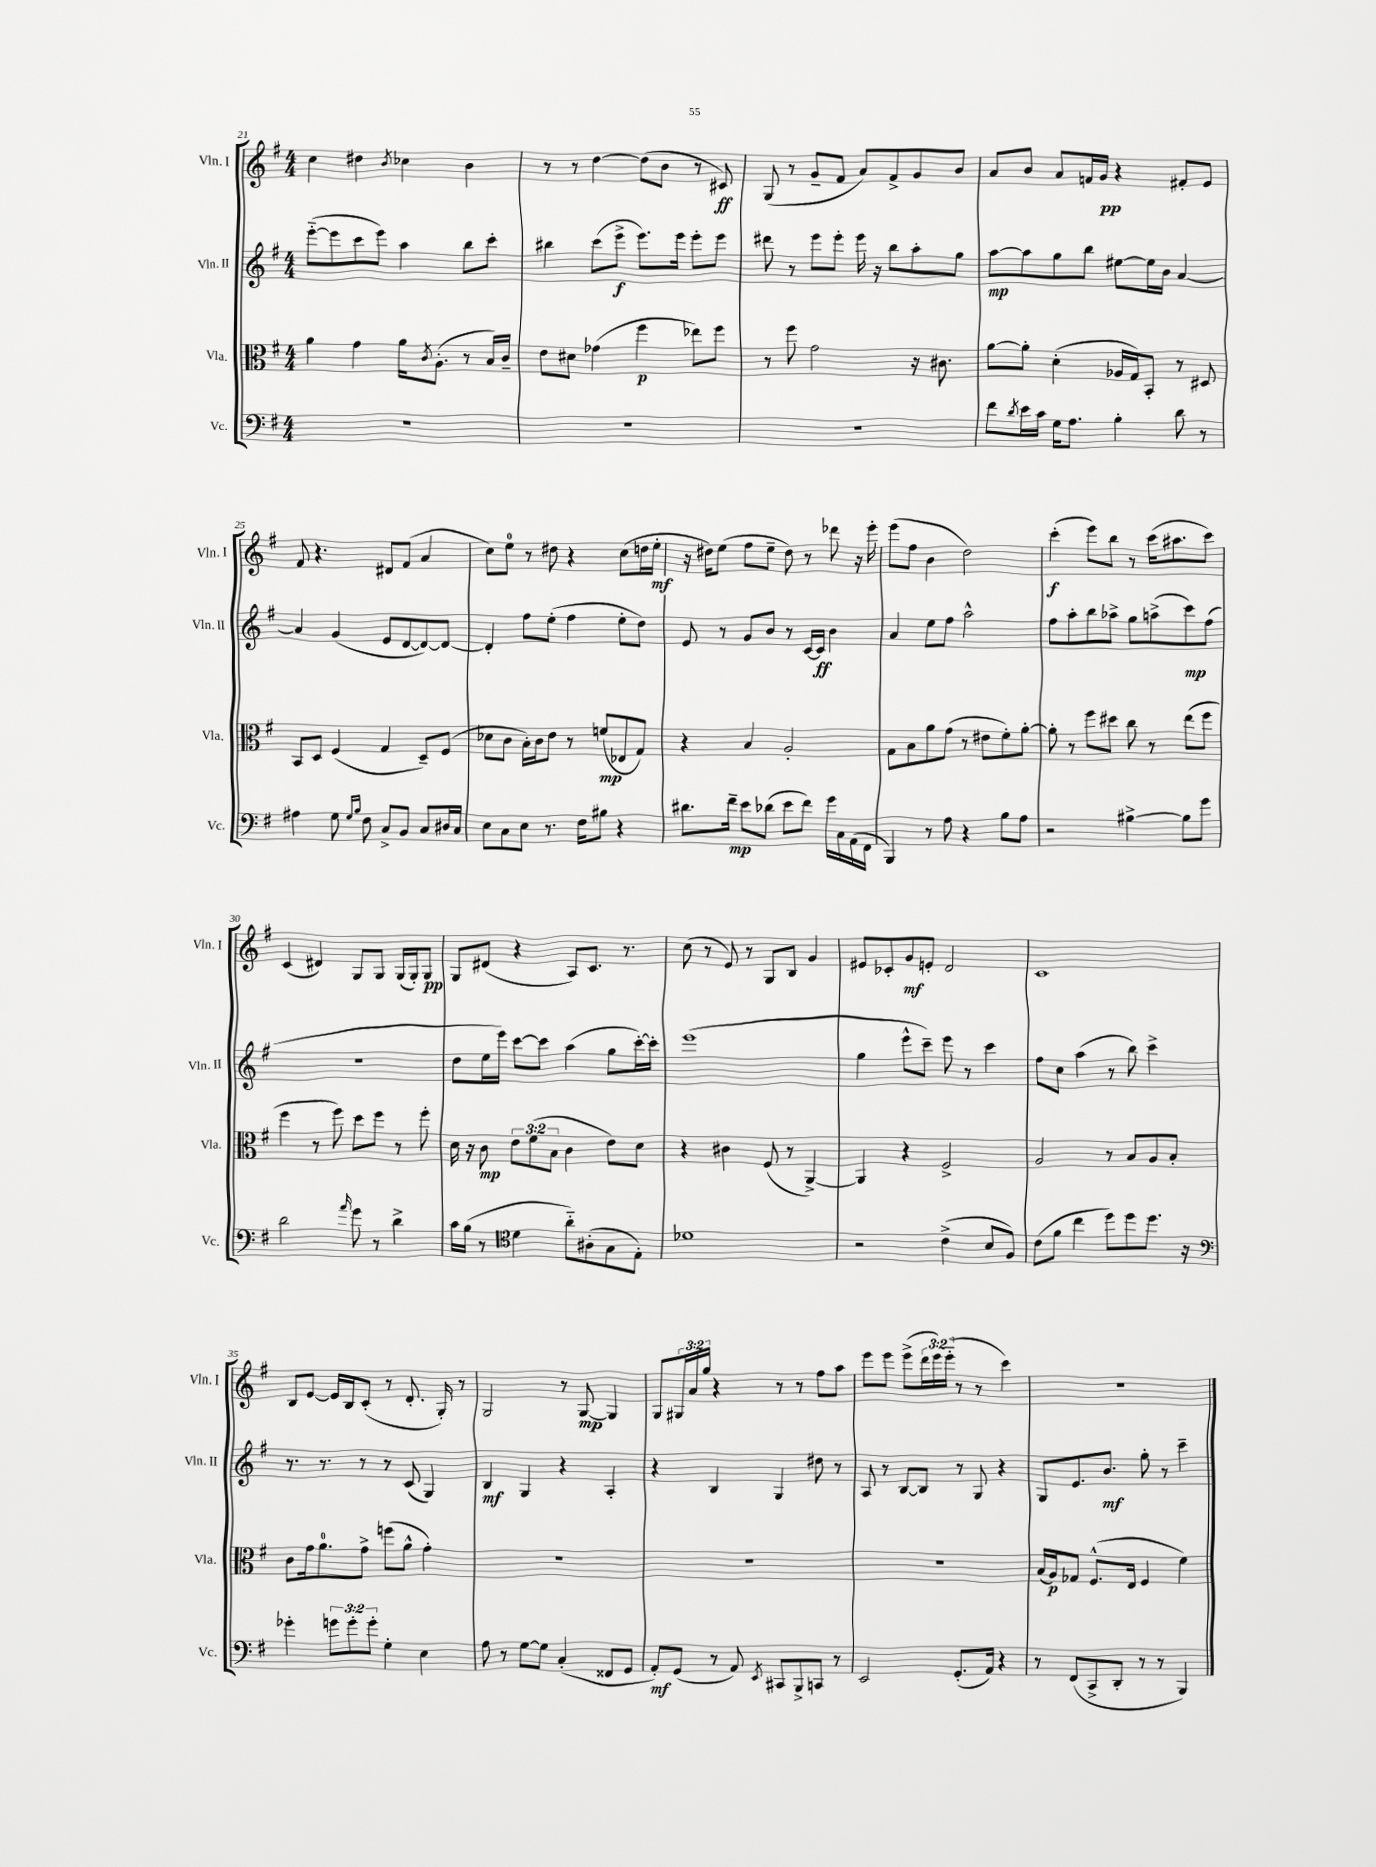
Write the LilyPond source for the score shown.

<<
\new StaffGroup <<
\new Staff = "s0" \with { instrumentName = "Vln. I" shortInstrumentName = "Vln. I" } {
    \clef treble \key g \major \numericTimeSignature \time 4/4 \override Staff.TupletNumber.text = #tuplet-number::calc-fraction-text
    c''4 dis''4 \acciaccatura { b'8 } ces''4 b'4 |
    r8 r8 d''4~ d''8( b'8 r8 cis'8\ff) |
    g8( r8 g'8-- fis'8 a'8) fis'8-> g'8 b'8 |
    a'8 b'8 a'8 f'16 g'16\pp r4 fis'8-. e'8 |
    fis'8 r4. dis'8 fis'8( a'4 |
    c''8) e''8-0 r8 dis''8 r4 c''8( d''16 e''16-.\mf |
    r16 dis''16) e''8( fis''8 e''8-- dis''8) r8 des'''8 r16 e'''16-. |
    e'''8( fis''8 b'4 d''2) |
    c'''4-.\f( e'''8) b''8 r8 c'''16( ais''8. c'''8) |
    c'4( dis'4) g8 g8 g16( g16-.) g8\pp |
    g8 dis'8( r4 a8) c'8. r8. |
    c''8( r8 e'8) r8 g8 b8 g'4 |
    eis'8 ces'8-. g'8\mf e'8-. d'2 |
    c'1 |
    b8 e'8~ e'16 b16 c'8-.( r8 d'8.-. g16-.) r8 |
    g2 r8 g8~\mp g4 |
    g8 \tuplet 3/2 { gis16 a'16 g''16 } r4 r8 r8 fis''8 a''8 |
    e'''8 e'''8 e'''8->( \tuplet 3/2 { d'''16 e'''16) e'''16-_( } r8 r8 c'''4) |
    R1 \bar "|." |
}
\new Staff = "s1" \with { instrumentName = "Vln. II" shortInstrumentName = "Vln. II" } {
    \clef treble \key g \major \numericTimeSignature \time 4/4
    e'''8~-_( e'''8 c'''8 e'''8) a''4 b''8 c'''8-. |
    bis''4 c'''8( e'''8->\f e'''8.) e'''16 e'''8-. e'''8 |
    dis'''8 r8 e'''8 e'''8-. e'''16 r16 b''8 a''8-. g''8 |
    a''8~\mp a''8 g''8 b''8 eis''8~ eis''16 b'16 a'4~ |
    a'4 g'4( e'8 d'8~ d'8~) d'8~ |
    d'4-. fis''8 e''8-.( fis''4 e''8-. d''8) |
    e'8 r8 g'8 b'8 r8 c'16~ c'16\ff b'4 |
    a'4 e''8 fis''8 a''2-^ |
    fis''8 a''8-. b''8 aes''8-> g''8 a''8->( c'''8\mp) fis''8( |
    R1 |
    d''8 e''16 e'''16) c'''8~ c'''8 a''4( g''8 c'''16~-.) c'''16-. |
    e'''1( |
    g''4 e'''8-^ c'''8--) e'''8 r8 c'''4 |
    fis''8 c''8 a''4( r8 b''8) c'''4-> |
    r8. r8. r8 r8 c'8( g4) |
    b4\mf g4 r4 a4-. |
    r4 b4 g4 dis''8 r8 |
    a8 r8 b8~ b8 r8 g8 r4 |
    g8 e'8. b'8.\mf g''8-. r8 c'''4-- \bar "|." |
}
\new Staff = "s2" \with { instrumentName = "Vla." shortInstrumentName = "Vla." } {
    \clef alto \key g \major \numericTimeSignature \time 4/4 \override Staff.TupletNumber.text = #tuplet-number::calc-fraction-text
    a'4 g'4 a'16 \acciaccatura { c'8 } a8.-.( r8 b16) c'16-- |
    e'8 dis'8 ges'4( fis''4\p ees''8) fis''8 |
    r8 fis''8 g'2 r16 cis'8. |
    a'8~ a'8-. d'4-.( aes16 g16) b,8-. r8 dis8 |
    b,8 d8 fis4( g4 d8--) fis8( |
    des'8 c'8 b16-.) c'16 e'8 r8 f'8\mp( ees8 g8) |
    r4 b4 a2-. |
    g8 b8 a'8 g'8( r8 eis'8 fis'8-.) a'8~-. |
    a'8-. r8 fis''8 dis''8 c''8 r8 e''8( fis''8 |
    fis''4 r8 fis''8) d''8 fis''8 r8 fis''8-. |
    d'16 r16 c'8\mp \tuplet 3/2 { e'8 fis'8( b8 } c'4 e'8) d'8 |
    r4 cis'4 fis8( r8 a,4~->) |
    a,4 r4 fis2-> |
    a2 r8 b8 a8 b8-. |
    c'8 g'16 a'8.-0 g'8-> f''8( a'8-^ g'4-.) |
    R1 |
    R1 |
    R1 |
    b16( a16\p) ges8 fis8.-^( e16 fis4 fis'4) \bar "|." |
}
\new Staff = "s3" \with { instrumentName = "Vc." shortInstrumentName = "Vc." } {
    \clef bass \key g \major \numericTimeSignature \time 4/4 \override Staff.TupletNumber.text = #tuplet-number::calc-fraction-text
    R1 |
    R1 |
    R1 |
    fis'8 \acciaccatura { d'8 } e'16 c'16 g16 a8. b4-. d'8 r8 |
    ais4 g8 \grace { g16 b16 } fis8 c8-> b,8 c8 dis16 c16 |
    e8 c8 e8 r8. fis16 bis8 r4 |
    dis'8. fis'16--\mp e'8 des'8( e'8 fis'8) g'16 c16 a,16( fis,16 |
    b,,4) r8 a8 r4 b8 a8 |
    r2 bis4~-> bis8 g'8 |
    d'2 \grace { a'16 } g'8 r8 d'4-> |
    c'16 b16( r8 \clef tenor d'4 a'8-_) ais8-.( g8 e8-.) |
    des'1 |
    r2 c'4->( b8 fis8) |
    c'8( fis'8 c''4 d''8) d''8 d''8. r16 |
    \clef bass ges'4-. \tuplet 3/2 { g'8 g'8-. g'8-. } g4-. e4 |
    a8 r8 g8~ g8 c4-.( fisis,8 g,8 |
    a,8-.\mf) g,8( r8 a,8) \acciaccatura { e,8 } cis,8 b,,8-> c,8 r8 |
    e,2 g,8.-.( a,16) r4 |
    r8 fis,8( c,8-> d,8-. r8 r8 b,,4) \bar "|." |
}
>>
>>
\layout { \context { \Score currentBarNumber = #21 } }
